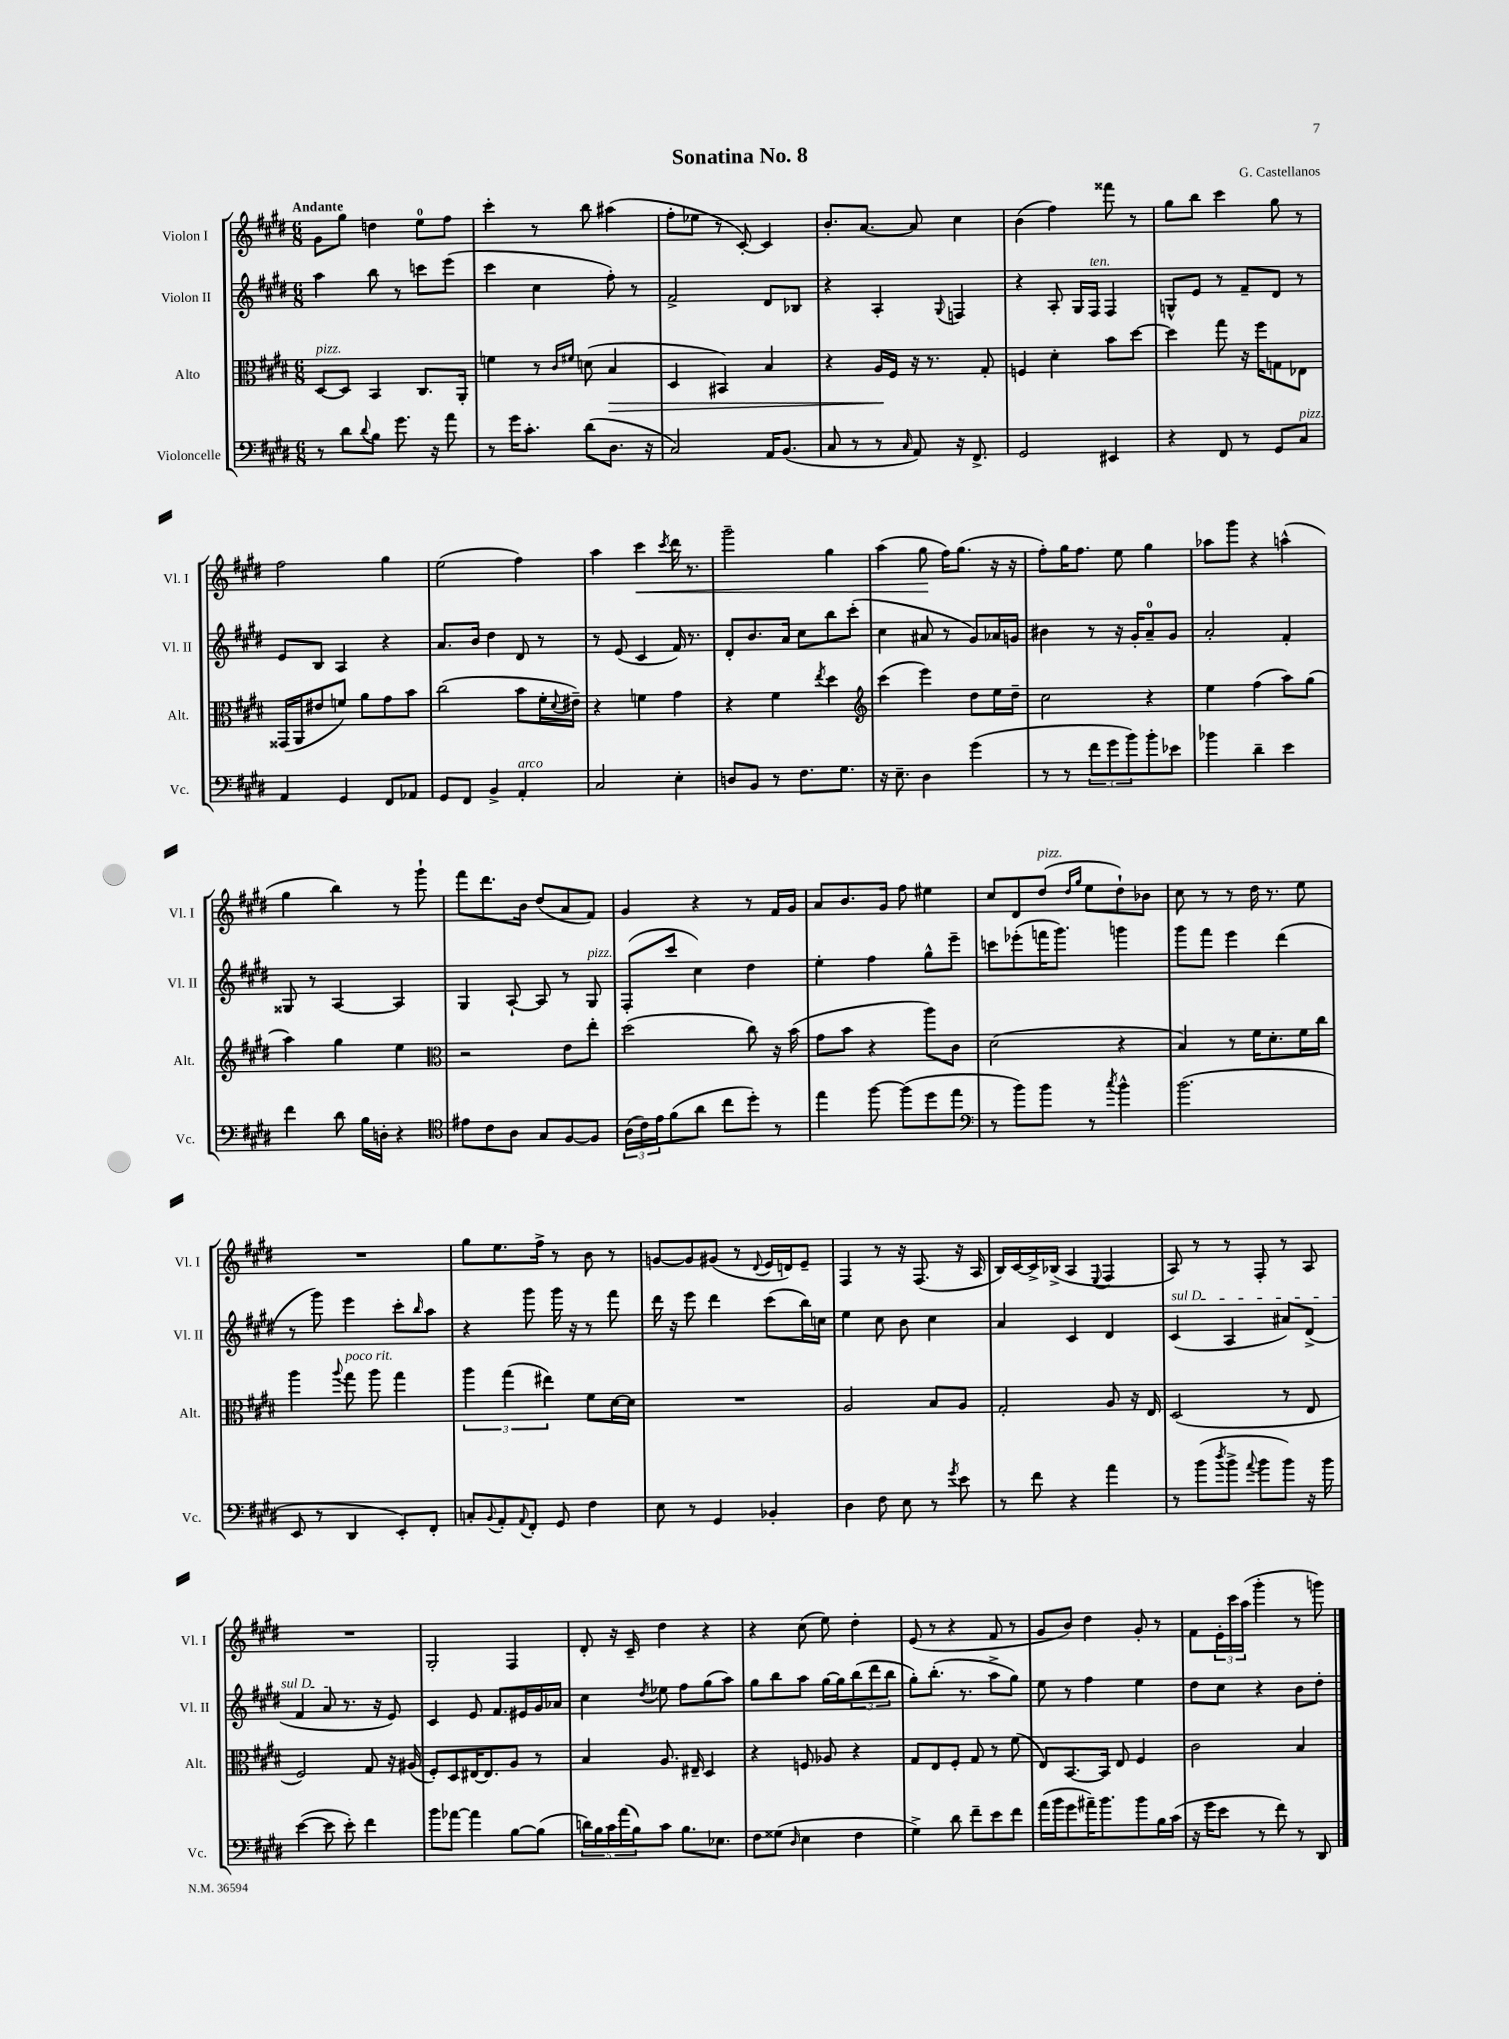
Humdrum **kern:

**kern	**kern	**dynam	**kern	**kern	**dynam
*part4	*part3	*part3	*part2	*part1	*part1
*staff4	*staff3	*staff3	*staff2	*staff1	*staff1
*I"Violoncelle	*I"Alto	*	*I"Violon II	*I"Violon I	*
*I'Vc.	*I'Alt.	*	*I'Vl. II	*I'Vl. I	*
*clefF4	*clefC3	*	*clefG2	*clefG2	*
*k[f#c#g#d#]	*k[f#c#g#d#]	*	*k[f#c#g#d#]	*k[f#c#g#d#]	*
*M6/8	*M6/8	*	*M6/8	*M6/8	*
=1	=1	=1	=1	=1	=1
!	!	!	!	!LO:TX:a:B:t=Andante	!
!	!LO:TX:a:i:t=pizz.	!	!	!	!
8r	[8D#/L	.	4aa\	8g#\L	.
8d#\L	8D#/J]	.	.	8gg#\J	.
8qqd#/	.	.	.	.	.
8B\J	4BB/	.	8bb\	4ddn\	.
8.g#\	.	.	8r	.	.
.	8.C#/L	.	8cccn\L	8ee\L	.
16r	.	.	.	.	.
8a\	.	.	(8eee\J	8ff#\J	.
.	16AA'/Jk	.	.	.	.
=2	=2	=2	=2	=2	=2
8r	4fn\	.	4ccc#\	4ccc#'\	.
16g#\KL	.	.	.	.	.
8.c#'\J	.	.	.	.	.
.	8r	.	4cc#\	8r	.
.	16qqc#/LL	.	.	.	.
.	16qqf#X/JJ	.	.	.	.
(8d#\L	(8dn\	.	.	8bb\	.
!	!	!LO:HP:b	!	!	!
8.D#\J	4B/	>	8ff#'\)	(4aa#X\	.
.	.	.	8r	.	.
16r	.	.	.	.	.
=3	=3	=3	=3	=3	=3
2C#/)	4D#/	.	2f#^/	8ff#'\L	.
.	.	.	.	8ee-X\J	.
.	4BB#X/)	.	.	8r	.
.	.	.	.	[8c#'/)	.
16AA/KL	4B/	.	8d#/L	4c#/]	.
(8.BB/J	.	.	.	.	.
.	.	.	8B-X/J	.	.
=4	=4	=4	=4	=4	=4
8C#/	4r	.	4r	8.b'/L	.
8r	.	.	.	.	.
.	.	.	.	[8.a/J	.
8r	16A/LL	.	4A'/	.	.
.	16F#/JJ	]	.	.	.
16qqC#/	.	.	.	.	.
8AA/)	16r	.	.	8a/]	.
.	8.r	.	.	.	.
.	.	.	8qqG#/	.	.
16r	.	.	4Fn/	4cc#\	.
8.FF#^/	.	.	.	.	.
.	8G#'/	.	.	.	.
=5	=5	=5	=5	=5	=5
2GG#/	4Fn/	.	4r	(4b\	.
.	4d#'\	.	8A'/	4ff#\)	.
.	.	.	16G#/LL	.	.
!	!	!	!LO:TX:a:i:t=ten.	!	!
.	.	.	16F#/JJ	.	.
4EE#X/	8b\L	.	4F#/	8fff##X\	.
.	[8dd#\J	.	.	8r	.
=6	=6	=6	=6	=6	=6
4r	4dd#\]	.	8Gn^^/L	8gg#\L	.
.	.	.	8e/J	8bb\J	.
8FF#/	8gg#\	.	8r	4ccc#\	.
8r	16r	.	8f#~/L	.	.
.	16ff#\KL	.	.	.	.
8GG#/L	8Gn\	.	8d#/J	8gg#\	.
!LO:TX:a:i:t=pizz.	!	!	!	!	!
8C#/J	8E-X\J	.	8r	8r	.
!!LO:LB:g=z
=7	=7	=7	=7	=7	=7
4AA/	(16GG##X/LL	.	8e/L	2ff#\	.
.	16AA/J	.	.	.	.
.	8e#X/	.	8B/J	.	.
4GG#/	8fn/J)	.	4A/	.	.
.	8a\L	.	.	.	.
8FF#/L	8g#\	.	4r	4gg#\	.
8AA-X/J	8b\J	.	.	.	.
=8	=8	=8	=8	=8	=8
8GG#/L	(2cc#\	.	8.a/L	(2ee\	.
8FF#/J	.	.	.	.	.
.	.	.	16b/Jk	.	.
4BB^/	.	.	4dd#\	.	.
!LO:TX:a:i:t=arco	!	!	!	!	!
4AA'/	8b\L	.	8d#/	4ff#\)	.
.	16f#'\L	.	8r	.	.
.	8qqd#/	.	.	.	.
.	16e#X~\JJ)	.	.	.	.
=9	=9	=9	=9	=9	=9
2C#/	4r	.	8r	4aa\	.
.	.	.	(8e/	.	.
!	!	!	!	!	!LO:HP:b
.	4fn\	.	4c#/	4ccc#\	<
.	.	.	.	8qccc#/	.
4E'\	4g#\	.	16f#/)	16ddd#\	.
.	.	.	8.r	8.r	.
=10	=10	=10	=10	=10	=10
8Dn/L	4r	.	8d#'/L	2ggg#~\	.
8BB/J	.	.	8.b/	.	.
8r	4f#\	.	.	.	.
.	.	.	16a/Jk	.	.
8.F#\L	.	.	8cc#\L	.	.
.	8qee/	.	.	.	.
.	4dd#\	.	8bb\	4gg#\	.
8.G#\J	.	.	.	.	.
.	.	.	(8ccc#'\J	.	.
=11	=11	=11	=11	=11	=11
*	*clefG2	*	*	*	*
16r	(4ccc#\	.	4cc#\	(4aa\	.
8.E~\	.	.	.	.	.
4D#\	4eee\)	.	8a#X/	8gg#\	.
.	.	.	8r	16ff#\KL)	[
.	.	.	.	(8.gg#\J	.
(4g#\	8dd#\L	.	8g#/L)	.	.
.	16ee\L	.	16a-X/L	16r	.
.	16dd#~\JJ	.	16gn/JJ	16r	.
=12	=12	=12	=12	=12	=12
8r	2cc#\	.	4b#X\	8ff#'\L)	.
8r	.	.	.	16gg#\K	.
.	.	.	.	8.ff#\J	.
12f#\L	.	.	8r	.	.
12g#\	.	.	.	.	.
.	.	.	16r	8ee\	.
12b\)	.	.	.	.	.
.	.	.	16g#'/KL	.	.
8b'\	4r	.	8a~/	4gg#\	.
8e-X\J	.	.	8g#/J	.	.
=13	=13	=13	=13	=13	=13
4b-X\	4ee\	.	2a'/	8aa-X\L	.
.	.	.	.	8ggg#\J	.
4d#~\	(4ff#\	.	.	4r	.
4e\	8aa\L)	.	4f#'/	(4aan^^\	.
.	(8gg#\J	.	.	.	.
!!LO:LB:g=z
=14	=14	=14	=14	=14	=14
4f#\	4aa\)	.	8G##X/	4gg#\	.
.	.	.	8r	.	.
8d#\	4gg#\	.	[4A/	4bb\)	.
16B\LL	.	.	.	.	.
16Dn'\JJ	.	.	.	.	.
4r	4ee\	.	4A/]	8r	.
.	.	.	.	8ggg#`\	.
=15	=15	=15	=15	=15	=15
*clefC4	*clefC3	*	*	*	*
8e#X\L	2r	.	4G#/	8fff#\L	.
8c#\	.	.	.	8.ddd#\	.
8A\J	.	.	[8A`/	.	.
.	.	.	.	16b\Jk	.
8G#/L	.	.	8A/]	(8dd#/L	.
[8F#/	8e\L	.	8r	8a/	.
!	!	!	!LO:TX:a:i:t=pizz.	!	!
8F#/J]	8ee'\J	.	8G#/	8f#/J)	.
=16	=16	=16	=16	=16	=16
(24A\LL	(2dd#\	.	(8F#'/L	4g#/	.
24c#\)	.	.	.	.	.
24e\J	.	.	.	.	.
(8f#\	.	.	8ccc#/J	.	.
8a\J	.	.	4cc#\)	4r	.
8cc#\L	.	.	.	.	.
8dd#'\J)	8cc#\)	.	4dd#\	8r	.
8r	16r	.	.	16f#/LL	.
.	(16b\	.	.	16g#/JJ	.
=17	=17	=17	=17	=17	=17
4ee\	8g#\L	.	4ee'\	8a/L	.
.	8b\J	.	.	8.b/	.
[8ff#\	4r	.	4ff#\	.	.
.	.	.	.	16g#/Jk	.
(8ff#\L]	.	.	.	8ff#\	.
8dd#\	8aa\L)	.	8gg#^^\L	4ee#X\	.
8ee\J	8c#\J	.	8eee~\J	.	.
=18	=18	=18	=18	=18	=18
*clefF4	*	*	*	*	*
8r	(2d#\	.	8cccn\L	8cc#/L	.
8b\L)	.	.	(8eee-X'\	8d#/	.
!	!	!	!	!LO:TX:a:i:t=pizz.	!
8b\J	.	.	16fffn\K	(8dd#/J	.
.	.	.	8.ggg#\J)	.	.
.	.	.	.	16qqdd#/LL	.
.	.	.	.	16qqgg#/JJ	.
8r	.	.	.	8ee\L	.
8qcc#/	.	.	.	.	.
4b^^\	4r	.	4gggn\	8dd#`\)	.
.	.	.	.	8b-X\J	.
=19	=19	=19	=19	=19	=19
(2.b\	4B/)	.	8ggg#\L	8cc#\	.
.	.	.	8fff#\J	8r	.
.	8r	.	4eee\	8r	.
.	16f#\KL	.	.	16dd#\	.
.	8.d#'\	.	.	8.r	.
.	.	.	(4ddd#\	.	.
.	16f#\L	.	.	8ee\	.
.	16cc#\JJ	.	.	.	.
!!LO:LB:g=z
=20	=20	=20	=20	=20	=20
8EE/	4aa\	.	8r	2.r	.
8r	.	.	8ggg#\)	.	.
.	8qqaa/	.	.	.	.
!	!LO:TX:a:i:t=poco rit.	!	!	!	!
4DD#/	8gg#\	.	4eee\	.	.
.	8aa\	.	.	.	.
8EE'/L)	4gg#\	.	8ccc#'\L	.	.
.	.	.	16qqbb/	.	.
8FF#'/J	.	.	8aa\J	.	.
=21	=21	=21	=21	=21	=21
8Cn'/L	6aa\	.	4r	8gg#\L	.
8qqBB/	.	.	.	.	.
8AA'/	.	.	.	8.ee\	.
.	(6gg#\	.	.	.	.
8qqAA/	.	.	.	.	.
8FF#'/J	.	.	8ggg#\	.	.
.	.	.	.	16ff#^\Jk	.
.	6ee#X\)	.	.	.	.
8GG#/	.	.	16ggg#\	8r	.
.	.	.	16r	.	.
4F#\	8f#\L	.	8r	8b\	.
.	[16d#\L	.	8fff#\	8r	.
.	16d#\JJ]	.	.	.	.
=22	=22	=22	=22	=22	=22
8E\	2.r	.	16ddd#\	[8gn/L	.
.	.	.	16r	.	.
8r	.	.	8eee\	8g/]	.
4GG#/	.	.	4ddd#\	(8g#X/J	.
.	.	.	.	8r	.
.	.	.	.	8qqd#/	.
4BB-X'/	.	.	(8ccc#\L	16e/LL	.
.	.	.	.	16dn/J)	.
.	.	.	16bb\L)	8e~/J	.
.	.	.	16ccn\JJ	.	.
=23	=23	=23	=23	=23	=23
4D#\	2A/	.	4ee\	4F#/	.
8F#\	.	.	8cc#\	8r	.
8E\	.	.	8b\	16r	.
.	.	.	.	(8.F#/	.
8r	8B/L	.	4cc#\	.	.
8qg#/	.	.	.	.	.
8e\	8A/J	.	.	16r	.
.	.	.	.	16A/	.
=24	=24	=24	=24	=24	=24
8r	2G#'/	.	4a/	16B/LL)	.
.	.	.	.	[16c#/	.
8f#\	.	.	.	16c#^/]	.
.	.	.	.	(16B-X^/JJ	.
4r	.	.	4c#/	4A/	.
.	.	.	.	8qqE/	.
4a\	8A/	.	4d#/	4F#/	.
.	16r	.	.	.	.
.	16E/	.	.	.	.
=25	=25	=25	=25	=25	=25
!	!	!	!LO:TX:a:i:t=sul D	!	!
8r	(2D#/	.	(4c#/	8A/)	.
(8b\L	.	.	.	8r	.
8qdd#/	.	.	.	.	.
8b^\J	.	.	4A/	8r	.
8qqa/	.	.	.	.	.
8b\L	.	.	.	8F#'/	.
8b\J)	8r	.	8a#X/L)	8r	.
16r	8E/	.	(8d#^/J	8A/	.
16b\	.	.	.	.	.
!!LO:LB:g=z
=26	=26	=26	=26	=26	=26
([4e\	2F#/)	.	4f#/	2.r	.
8e\]	.	.	8a/	.	.
8e'\)	.	.	8.r	.	.
4f#\	8G#/	.	.	.	.
.	.	.	16r	.	.
.	16r	.	8e/)	.	.
.	(16A#X/	.	.	.	.
=27	=27	=27	=27	=27	=27
8b\L	8F#'/L)	.	4c#/	2G#'/	.
[8a-X\J	8D#/	.	.	.	.
4a-\]	[16E#X/K	.	8e/	.	.
.	8.E#/]	.	.	.	.
.	.	.	8.f#/L	.	.
[8B\L	8A/J	.	.	4F#/	.
.	.	.	16e#X/L	.	.
(8B\J]	8r	.	16g#/	.	.
.	.	.	16a-X/JJ	.	.
=28	=28	=28	=28	=28	=28
20dn\LL)	4B/	.	4cc#\	8d#'/	.
20B\	.	.	.	.	.
20c#\	.	.	.	.	.
.	.	.	.	16r	.
(20a\	.	.	.	.	.
.	.	.	.	16c#~/	.
20B\J)	.	.	.	.	.
.	.	.	8qdd#/	.	.
8c#\J	8.A/	.	8ee-X\	4dd#\	.
8.B\L	.	.	8ff#\L	.	.
.	16E#X~/	.	.	.	.
.	4D#/	.	(8gg#\	4r	.
8.E-X\J	.	.	.	.	.
.	.	.	8aa\J)	.	.
=29	=29	=29	=29	=29	=29
8F#\L	4r	.	8gg#\L	4r	.
(8G##X\J	.	.	8bb\	.	.
16qqD#/	.	.	.	.	.
4E\	8Fn/	.	8aa\J	(8cc#\	.
.	8A-X/	.	[16gg#\LL	8ee\)	.
.	.	.	16gg#\J]	.	.
4F#\	4r	.	(12bb\	4dd#'\	.
.	.	.	12ddd#\	.	.
.	.	.	12bb\J	.	.
=30	=30	=30	=30	=30	=30
4G#^\)	8G#/L	.	8gg#'\L)	(8e/	.
.	8E/	.	(8.bb'\J	8r	.
8d#\	8F#'/J	.	.	4r	.
.	.	.	8.r	.	.
8f#~\L	8G#/	.	.	.	.
8e\	8r	.	8aa^\L	8f#/	.
8f#\J	(8f#\	.	8gg#\J)	8r	.
=31	=31	=31	=31	=31	=31
(16a\LL	8E/L)	.	8ee\	8g#/L	.
16b\J	.	.	.	.	.
8g#\	[8.BB/	.	8r	8b/J)	.
16a#X~\K)	.	.	4ff#\	4dd#\	.
8.b\	16BB/Jk]	.	.	.	.
.	8E/	.	.	.	.
8b\	4F#/	.	4ee\	8g#'/	.
16B\L	.	.	.	8r	.
(16c#\JJ	.	.	.	.	.
=32	=32	=32	=32	=32	=32
16r	2c#\	.	8dd#\L	8f#\L	.
16g#\KL	.	.	.	.	.
8e\J	.	.	8cc#\J	24e'\L	.
.	.	.	.	24ccc#\	.
.	.	.	.	(24aa\JJ	.
8r	.	.	4r	4ggg#'\	.
8f#\)	.	.	.	.	.
8r	4B/	.	8b\L	8r	.
8DD#/	.	.	8dd#'\J	8gggn\)	.
==	==	==	==	==	==
*-	*-	*-	*-	*-	*-
